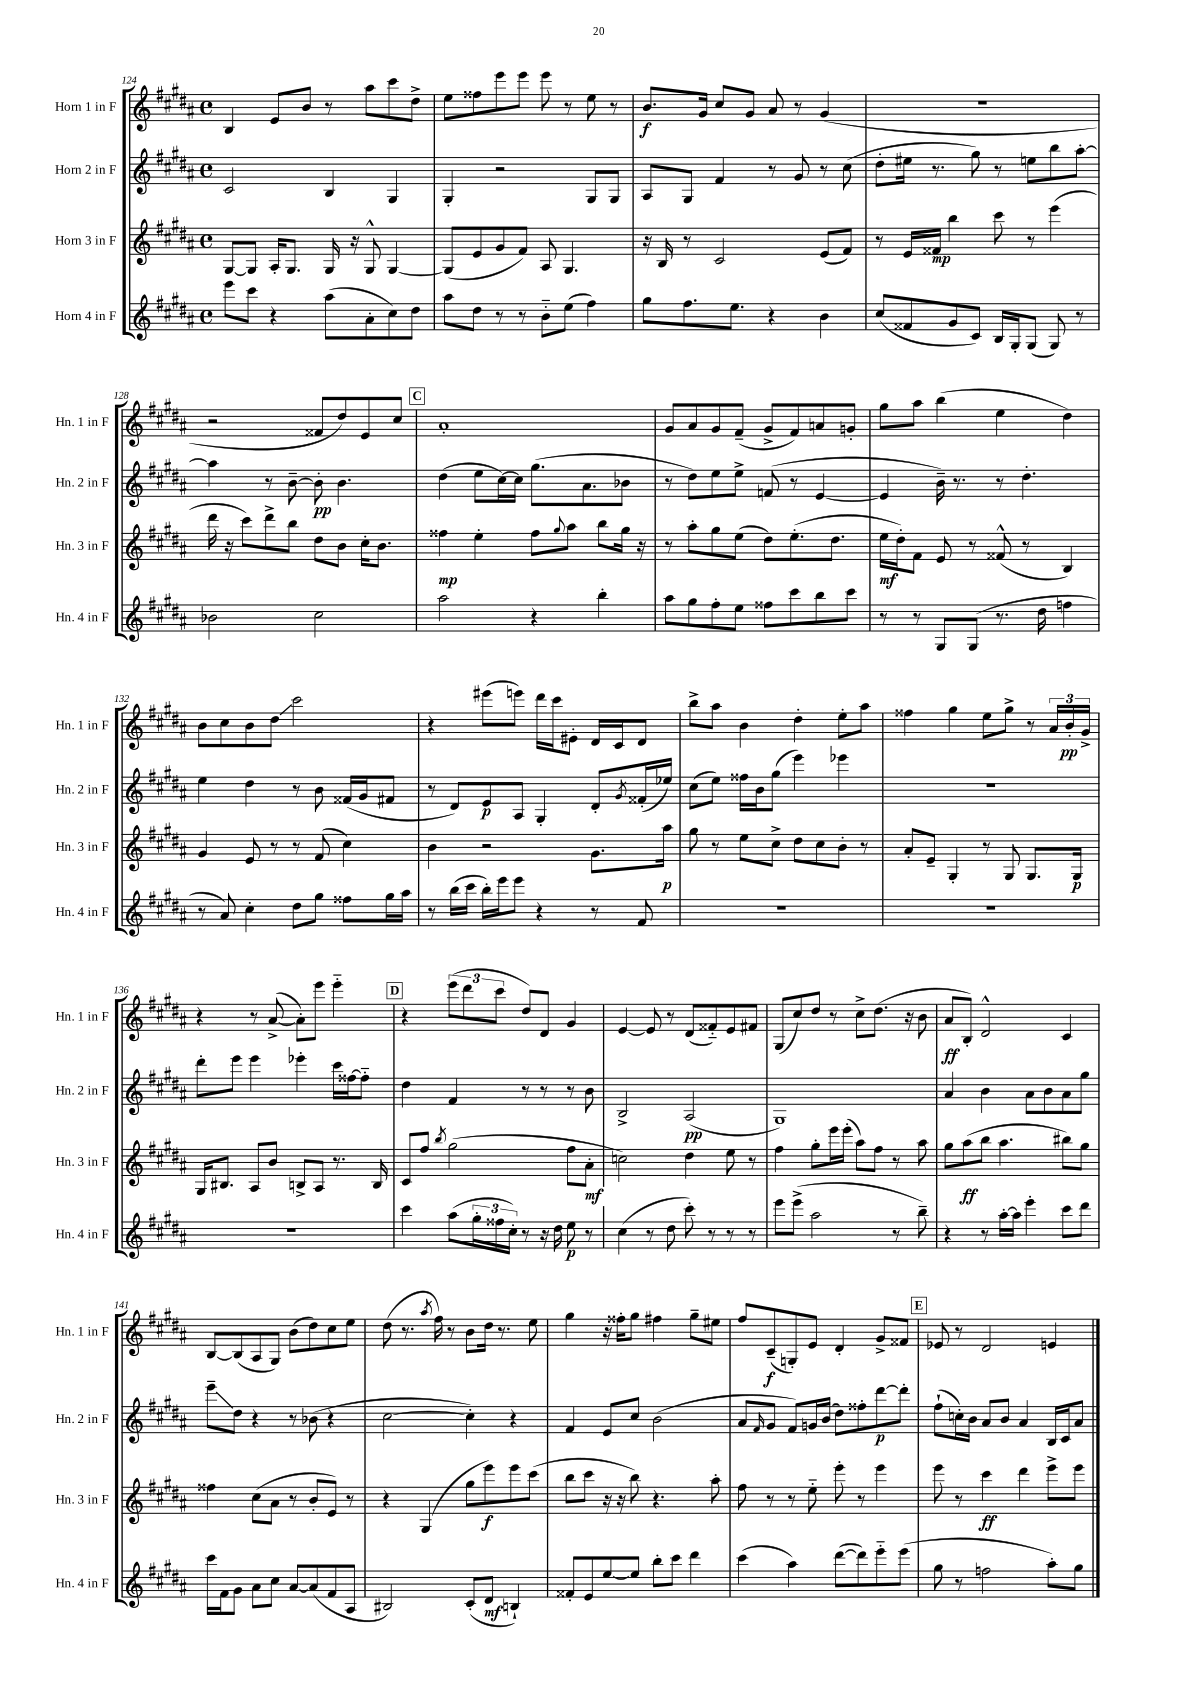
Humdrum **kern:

**kern	**kern	**kern	**kern
*staff4	*staff3	*staff2	*staff1
*clefG2	*clefG2	*clefG2	*clefG2
*k[f#c#g#d#a#]	*k[f#c#g#d#a#]	*k[f#c#g#d#a#]	*k[f#c#g#d#a#]
*M4/4	*M4/4	*M4/4	*M4/4
*met(c)	*met(c)	*met(c)	*met(c)
8eee	[8G#	2c#	4B
8ccc#	8G#]	.	.
4r	16A#'	.	8e
.	8.G#	.	.
.	.	.	8b
(8aa#	16G#	4B	8r
.	16r	.	.
8a#'	8G#^^	.	8aa#
8cc#)	[4G#	4G#	8ccc#
8dd#	.	.	8dd#^
=	=	=	=
8aa#	(8G#]	4G#'	8ee
8dd#	8e	.	8ff##
8r	8g#	2r	8eee
8r	8f#)	.	8eee
8b'~	8A#	.	8eee
(8ee	4.G#	.	8r
4ff#)	.	8G#	8ee
.	.	8G#	8r
=	=	=	=
8gg#	16r	8A#	8.b
.	16B	.	.
8.ff#	8r	8G#	.
.	.	.	16g#
.	2c#	4f#	8cc#
8.ee	.	.	.
.	.	.	8g#
4r	.	8r	8a#
.	.	8g#	8r
4b	(8e	8r	(4g#
.	8f#)	(8cc#	.
=	=	=	=
(8cc#	8r	8dd#'	1r
8f##	16e	16ee#	.
.	16f##	8.r	.
8g#	4bb	.	.
8c#)	.	8gg#)	.
16B	8ccc#	8r	.
16G#'	.	.	.
(8G#	8r	8ee	.
8G#)	(4eee	8bb	.
8r	.	[8aa#'	.
=	=	=	=
2b-	16ddd#	4aa#]	2r
.	16r	.	.
.	8ccc#)	.	.
.	8ddd#^	8r	.
.	8bb	[8b~	.
2cc#	8dd#	8b']	8f##
.	8b	4.b	8dd#)
.	16cc#'	.	8e
.	8.b	.	.
.	.	.	8cc#
=	=	=	=
2aa#	4ff##	(4dd#	1a#'
.	4ee'	8ee	.
.	.	[16cc#)	.
.	.	16cc#]	.
4r	8ff##	(8.gg#	.
.	8qqgg#	.	.
.	8aa#	.	.
.	.	8.a#	.
4bb'	8bb	.	.
.	16gg#	8b-	.
.	16r	.	.
=	=	=	=
8aa#	8r	8r	8g#
8gg#	8aa#'	8dd#)	8a#
8ff#'	8gg#	8ee	8g#
8ee	(8ee	8ee^	(8f#~
8ff##	8dd#)	(8f	8g#^
8ccc#	(8.ee'	8r	8f#)
8bb	.	[4e	8a
.	8.dd#	.	.
8ccc#	.	.	8g'
=	=	=	=
8r	16ee	4e]	8gg#
.	16dd#')	.	.
8r	8f#	.	8aa#
8G#	8e	16b~)	(4bb
.	.	8.r	.
(8G#	8r	.	.
8.r	(8f##^^	8r	4ee
.	8r	4.dd#'	.
16dd#	.	.	.
4ff	4B)	.	4dd#)
=	=	=	=
8r	4g#	4ee	8b
8a#)	.	.	8cc#
4cc#'	8e	4dd#	8b
.	8r	.	8dd#
8dd#	8r	8r	2ccc#
8gg#	(8f#	8b	.
8ff##	4cc#)	(16f##	.
.	.	16g#	.
16gg#	.	8f#	.
16aa#	.	.	.
=	=	=	=
8r	4b	8r	4r
(16bb	.	8d#)	.
16ccc#	.	.	.
16bb')	2r	8e	(8eee#
16eee	.	.	.
8eee	.	8A#	8eee)
4r	.	4G#'	16ddd#
.	.	.	16ccc#
.	.	.	8e#'
8r	8.g#	8d#'	16d#
.	.	.	16c#
.	.	8qg#	.
8f#	.	(16f##'	8d#
.	16aa#	16ee-)	.
=	=	=	=
1r	8gg#	(8cc#	8bb^
.	8r	8ee)	8aa#
.	8ee	16ff##	4b
.	.	16b	.
.	8cc#^	(8gg#	.
.	8dd#	4eee)	4dd#'
.	8cc#	.	.
.	8b'	4eee-	8ee'
.	8r	.	8aa#
=	=	=	=
1r	8a#'	1r	4ff##
.	8e~	.	.
.	4G#'	.	4gg#
.	8r	.	8ee
.	8G#	.	8gg#^
.	8.G#	.	8r
.	.	.	24a#
.	.	.	24b'
.	16G#	.	.
.	.	.	24g#^
=	=	=	=
1r	16G#	8ddd#'	4r
.	8.B#	.	.
.	.	8eee	.
.	8A#	4eee	8r
.	8b	.	([8a#^
.	8B^	4eee-'	8a#'])
.	8A#	.	8eee
.	8.r	16ccc#	4eee'~
.	.	[16ff##	.
.	.	8ff##'~]	.
.	16B	.	.
=	=	=	=
4ccc#	8c#	4dd#	4r
.	8ff#	.	.
.	8qbb	.	.
(8aa#	(2gg#	4f#	(12eee
.	.	.	12ddd#
24gg#'	.	.	.
24ff##	.	.	12ccc#
24cc#')	.	.	.
8r	.	8r	8dd#)
16r	.	8r	8d#
16dd#	.	.	.
8ee	8ff#	8r	4g#
8r	8a#'	8b	.
=	=	=	=
(4cc#	2cc)	2B^	[4e
8r	.	.	8e]
8dd#	.	.	8r
8ccc#')	4dd#	(2A#	(8d#
8r	.	.	8f##'~)
8r	8ee	.	8e
8r	8r	.	8f#
=	=	=	=
8eee	4ff#	1G#)	(8G#
(8eee^	.	.	8cc#)
2aa#	8gg#'	.	8dd#
.	16eee	.	8r
.	(16eee'	.	.
.	8aa#)	.	8cc#^
.	8ff#	.	(8.dd#
8r	8r	.	.
.	.	.	16r
8bb~)	8aa#	.	8b
=	=	=	=
4r	8gg#	4a#	8a#
.	(8aa#	.	8B')
8r	8bb	4b	2d#^^
[16aa#'	4.aa#	.	.
16aa#]	.	.	.
4eee'	.	8a#	.
.	.	8b	.
8ccc#	8bb#)	8a#	4c#
8ddd#	8gg#	8gg#	.
=	=	=	=
16ccc#	4ff##	8eee~	[8B
16f#	.	.	.
8g#	.	8dd#	(8B]
8a#	(8cc#	4r	8A#
8cc#	8a#	.	8G#)
[8a#	8r	8r	(8b
(8a#]	8b'	(8b-	8dd#)
8f#	8e)	4r	8cc#
8A#	8r	.	8ee
=	=	=	=
2B#)	4r	[2cc#	(8dd#
.	.	.	8.r
.	(4G#	.	.
.	.	.	8qaa#
.	.	.	16ff#)
.	.	.	8r
(8c#'	8gg#	4cc#'])	8b
8d#	8eee)	.	16dd#
.	.	.	8.r
4B`)	8eee	4r	.
.	(8ccc#	.	8ee
=	=	=	=
8f##'	8bb	4f#	4gg#
8e	8ccc#	.	.
[8ee	16r	8e	16r
.	16r	.	16ff##'
8ee]	8bb)	8cc#	8gg#
8bb'	4.r	(2b	4ff#
8ccc#	.	.	.
4ddd#	.	.	8gg#~
.	8aa#'	.	8ee#
=	=	=	=
(4ccc#	8ff#	8a#	8ff#
.	.	16qqf#	.
.	8r	8g#	(8c#~
4aa#)	8r	8f#)	8G')
.	8ee'~	16g	8e
.	.	(16b	.
([8ddd#	8eee'	8dd#)	4d#'
8ddd#])	8r	8ff##'	.
8eee'~	4eee	[8ddd#	8g#^
(8eee	.	8ddd#']	8f##
=	=	=	=
8gg#	8eee	(8ff#`	8e-
8r	8r	16cc')	8r
.	.	16b	.
2ff	4ccc#	8a#	2d#
.	.	8b	.
.	4ddd#	4a#	.
8aa#')	8eee^	16B	4e
.	.	16c#	.
8gg#	8eee	8a#	.
==	==	==	==
*-	*-	*-	*-
